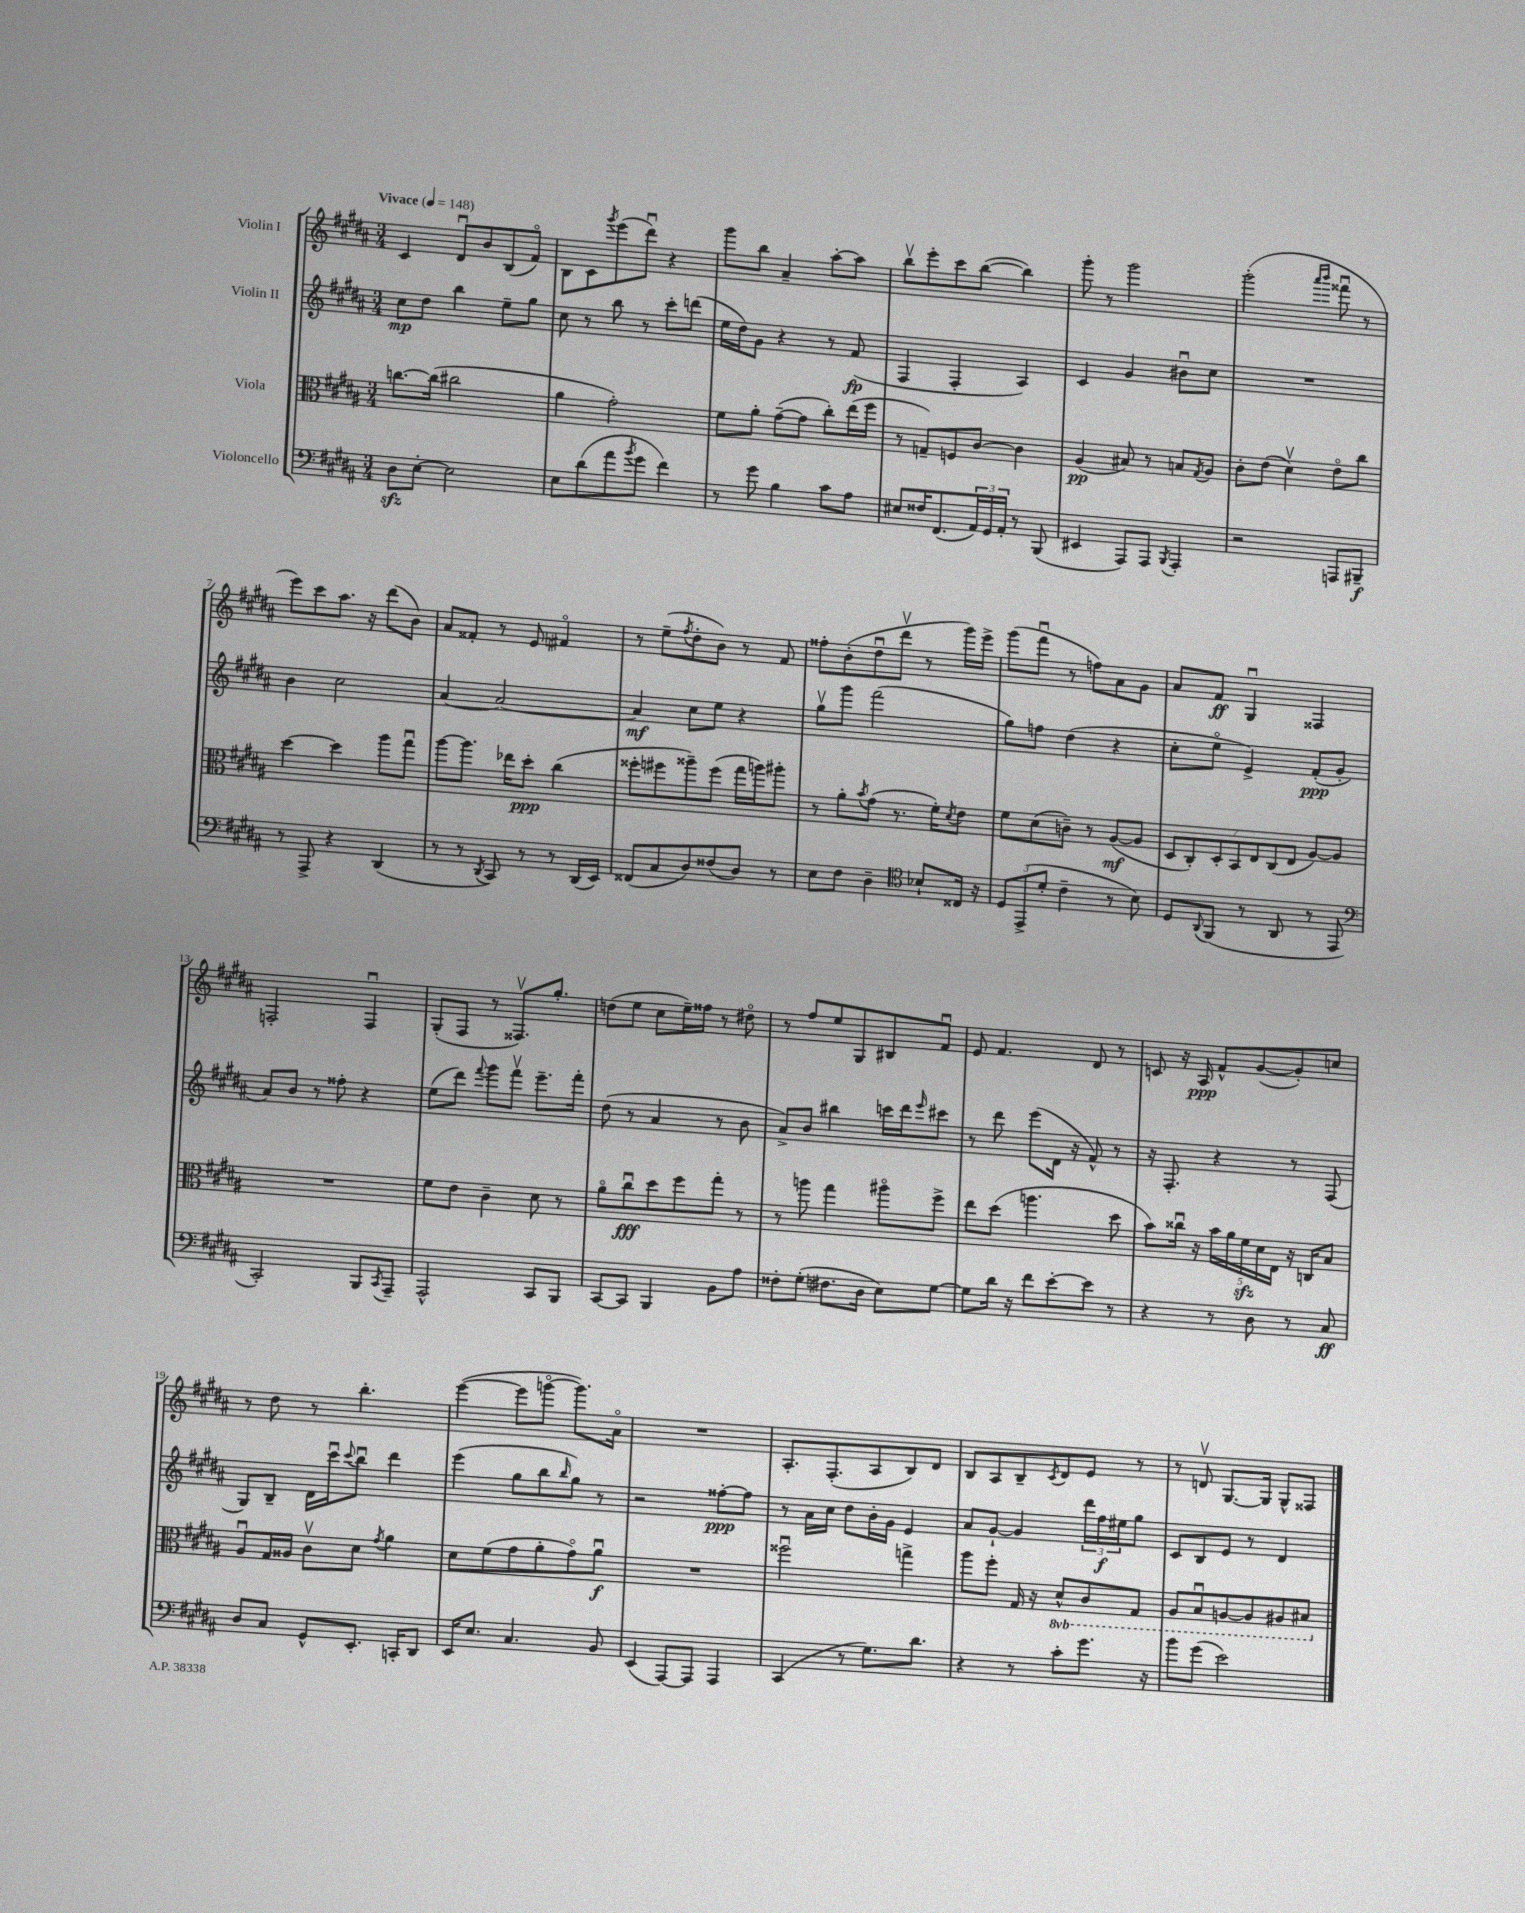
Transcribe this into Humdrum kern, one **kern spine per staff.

**kern	**kern	**kern	**kern
*staff4	*staff3	*staff2	*staff1
*clefF4	*clefC3	*clefG2	*clefG2
*k[f#c#g#d#a#]	*k[f#c#g#d#a#]	*k[f#c#g#d#a#]	*k[f#c#g#d#a#]
*M3/4	*M3/4	*M3/4	*M3/4
*MM148	*MM148	*MM148	*MM148
8D#	[8.cc	8cc#	4c#
[8E'	.	8dd#	.
.	(16cc]	.	.
2E]	2cc#	4bb	8d#u
.	.	.	8b
.	.	8ee~	(8B
.	.	8gg#	8f#o)
=	=	=	=
8E	4a#	8cc#	8B
(8d#	.	8r	8c#
.	.	.	8qggg#
8a#	2g#')	8bb	(8eee
8qb	.	.	.
8g#	.	8r	8ddd#u)
4f#)	.	8ccc#'	4r
.	.	(8ddd	.
=	=	=	=
8r	8f#	16ee	8ggg#
.	.	16dd#)	.
8g#	8a#'	8g#	8bb
4B	([8g#~	4r	4a#~
.	8g#]	.	.
8c#	8cc#')	8r	[8aa#'
8A#	(16ee	(8f#	8aa#]
.	16ff#	.	.
=	=	=	=
8E#	8r	4F#	8bbv
16F##	8G~)	.	8eee'
(8.FF#	.	.	.
.	8F	4F#'	8ccc#
24AA#)	[8c#	.	([8bb
24GG#	.	.	.
24AA#'	.	.	.
8r	4c#]	4A#)	4bb])
(8BBB	.	.	.
=	=	=	=
4EE#	(4A#	4c#	8ggg#'
.	.	.	8r
8AAA#)	8B#)	4g#	2ggg#
8AAA#	8r	.	.
8qBBB	.	.	.
4AAA#'	8B	8b#u	.
.	8qG#	.	.
.	8A#	8cc#	.
=	=	=	=
2r	8c#'	2.r	(2ggg#'
.	(8e	.	.
.	4d#v)	.	.
.	.	.	16qqaaa#
.	.	.	16qqbbb
8AAA	8eo	.	8fff##u
8BBB#~	8cc#	.	8r
=	=	=	=
8r	[4dd#	4b	8eee)
8AAA#^	.	.	8ccc#
4r	4dd#]	2cc#	8.aa#
.	.	.	16r
(4DD#	8aa#	.	(8ddd#
.	8gg#u	.	8b)
=	=	=	=
8r	[8aa#	[4a#	8a#
8r	8.aa#]	.	8f##'
8qDD#	.	.	.
8CC#)	.	2a#_	8r
.	16ee-	.	.
8r	8dd#'	.	8e
8r	(4cc#	.	4f#o
(16DD#	.	.	.
16EE)	.	.	.
=	=	=	=
(8FF##	8ff##'	4a#]	8r
8C#	8ff#	.	(8ee~
.	.	.	8qff#
8D#)	8aa##~)	8cc#	8dd#'
(8F##	(8ff#	8ee	8b)
8D#)	16gg#	4r	8r
.	16aa)	.	.
8r	8aa#'	.	8f#
=	=	=	=
8E	8r	8gg#v	8ff##'
8F#	8a#'	8ggg#	(8b'
.	8qb	.	.
4D#~	(8g#	(2fff#	8dd#u
.	8.r	.	8ddd#v
*clefC4	*	*	*
8B-`	.	.	8r
.	16f#')	.	.
.	8qd#	.	.
16C##	8e	.	16ggg#)
16r	.	.	16eee^
=	=	=	=
12D#	8f#	8gg#)	(8ggg#
(12EE^	.	.	.
.	(8d#	8ff	8fff#u
12d#'	.	.	.
4c#~	8c~)	(4dd#	8r
.	8r	.	8ff)
8r	([8A#	4r	8a#
8B)	8A#]	.	8g#
=	=	=	=
8D#	14D#	8cc#'	8a#
.	14C#')	.	.
8qqAA#	.	.	.
(8FF#	.	8eeo	8f#
.	14D#'	.	.
.	14BB	.	.
8r	.	4e^)	4G#u
.	14E	.	.
.	(14C#	.	.
8AA#	.	.	.
.	14E	.	.
8r	[8A#)	(8f#'	4F##
8EE	8A#]	8g#'	.
=	=	=	=
*clefF4	*	*	*
2CC#')	2.r	8a#)	2F'
.	.	8b	.
.	.	8r	.
.	.	8ff##'	.
8BBB	.	4r	4Fu
8qCC#	.	.	.
8AAA#~	.	.	.
=	=	=	=
2AAA#^^	8f#	(8ee	(8G#'
.	8e	8ddd#)	8F#
.	.	8qqfff#	.
.	4c#~	8ggg#	8r
.	.	8fff#v	8.F##v)
8CC#	8d#	8.eee~	.
.	.	.	8.gg#'
8BBB	8r	.	.
.	.	16fff#'	.
=	=	=	=
[8CC#	8a#o	(8dd#	(8dd
8CC#]	8cc#u	8r	8ee
4BBB	8dd#	4a#	8cc#
.	8ff#	.	16ee~)
.	.	.	16ff##
8BB	8gg#'	8r	8r
8A#	8r	8b	8dd#o
=	=	=	=
8F##'	8r	8a#^)	8r
(8G#'	8aa	8b	8ff#
8.F#	4gg#	4bb#	8ee
.	.	.	8G#
16D#	.	.	.
8E)	8aa#o	16ccc	8B#
.	.	16ddd#	.
.	.	16qqeee	.
[8G#	8ff#^	8ccc#	8f#u
=	=	=	=
8G#]	8ee	8r	8e
16d#	(8dd#	8ddd#	4.f#
16r	.	.	.
8f#	4.aa	(8eee	.
[8e'	.	16d#	.
.	.	16r	.
8e]	.	8f#^^)	8d#
8r	8dd#	8r	8r
=	=	=	=
4r	8b)	16r	8c
.	.	8.F#'	.
.	16cc##u	.	16r
.	16r	.	16A#
8r	20b	4r	8f#^^
.	20a#	.	.
.	20f#	.	.
8D#	.	.	([8g#
.	20d#	.	.
.	20E	.	.
8r	16r	8r	8g#'])
.	16C	.	.
8C#	8B	(8F#	8cc
=	=	=	=
8D#	8A#u	8G#)	8r
8C#	16G#	8B~	8dd#
.	16A##	.	.
8GG#^^	8c#v	16d#	8r
.	.	16ccc#u	.
.	.	8qqccc#	.
8.EE'	8d#	8bbu	4.bb'
.	8qg#	.	.
.	4a#	4ddd#	.
16CC'	.	.	.
8DD#	.	.	.
=	=	=	=
16EE	8d#	(4eee	([4eee
8.E	.	.	.
.	(8f#	.	.
4.C#	8g#	8gg#	8eee]
.	8a#'	8bb	[8gggo
.	.	16qqbb	.
.	8g#o)	8gg#)	8.ggg])
8BB	8a#u	8r	.
.	.	.	16a#o
=	=	=	=
(4EE	2.r	2r	2.r
[8AAA#)	.	.	.
8AAA#]	.	.	.
4AAA#	.	[8ff##'	.
.	.	8ff##]	.
=	=	=	=
(4CC#	2ff##u	8r	8.A#'
.	.	16a#	.
.	.	16cc#	(8.F#'
8r	.	8dd#	.
8.G#)	.	16b'	8A#
.	.	16g#	.
.	4gg^	4e	8B)
8.d#	.	.	.
.	.	.	8d#
=	=	=	=
4r	8aa#	8a#	8B
.	8ff#'	[8g#`	8A#
8r	16G#	4g#]	8B~
.	16r	.	.
.	.	.	8qc#
8c#'	8D#^^	.	8d#
8.g#	8C#	24ddd#	8e
.	.	24ff#	.
.	.	24ee#	.
.	8GG#	8gg#	8r
16r	.	.	.
=	=	=	=
8b	8AA#	8c#	8r
(8g#	8BBu	8B	8dv
2e)	[8AA	8e	[8.G#
.	8AA]	8r	.
.	.	.	16G#]
.	8AA#	4d#	8G#^^
.	8BB#	.	8F##
==	==	==	==
*-	*-	*-	*-
